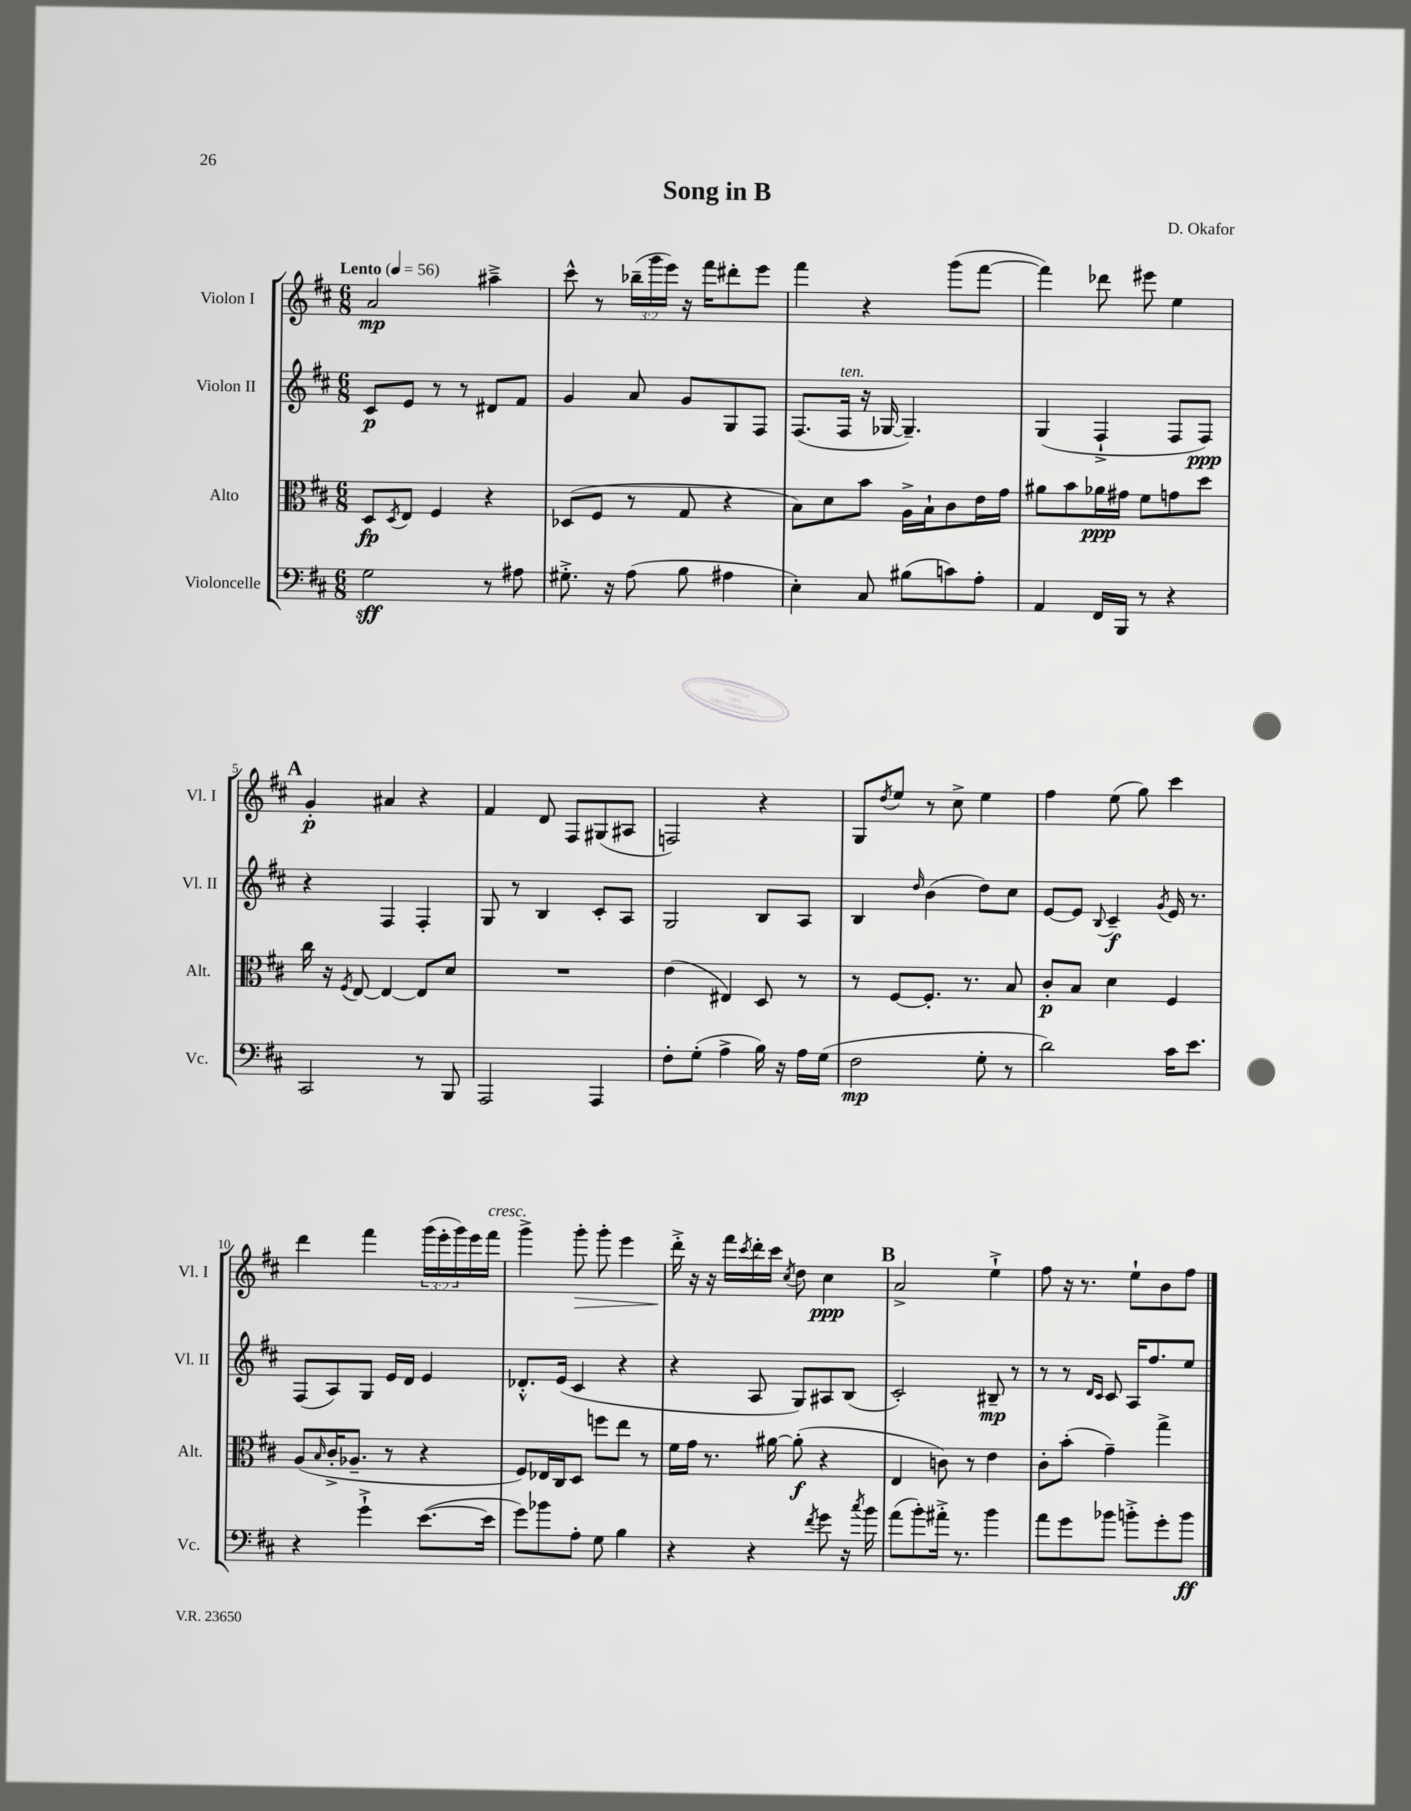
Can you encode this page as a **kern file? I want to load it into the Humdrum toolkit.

**kern	**kern	**kern	**kern
*staff4	*staff3	*staff2	*staff1
*clefF4	*clefC3	*clefG2	*clefG2
*k[f#c#]	*k[f#c#]	*k[f#c#]	*k[f#c#]
*M6/8	*M6/8	*M6/8	*M6/8
*MM56	*MM56	*MM56	*MM56
2G	8D	8c#	2a
.	8qD	.	.
.	8E	8e	.
.	4F#	8r	.
.	.	8r	.
8r	4r	8d#	4aa#~^
8A#	.	8f#	.
=	=	=	=
8.G#'^	(8D-	4g	8ccc#^^
.	8F#	.	8r
16r	.	.	.
(8A	8r	8a	(24bb-~
.	.	.	24ggg
.	.	.	24eee)
8B	8G	8g	16r
.	.	.	16fff#
4A#	4r	8G	8ddd#'
.	.	8F#	8eee
=	=	=	=
4E')	8B)	(8.F#	4fff#
.	8d	.	.
.	.	16F#	.
8C#	8b	16r	4r
.	.	[16G-	.
(8B#	16A^	4.G-~])	.
.	16B`	.	.
8c)	8c#	.	(8ggg
8A'	16e	.	[8fff#
.	16g	.	.
=	=	=	=
4AA	8a#	(4G	4fff#])
.	8b	.	.
16FF#	16a-	4F#`^	8ddd-
16BBB	16g#	.	.
8r	8f#	.	8eee#
4r	8g	8F#	4ee
.	8dd	8F#)	.
=	=	=	=
2CC#	16cc#	4r	4g'
.	16r	.	.
.	8qF#	.	.
.	[8E	.	.
.	4E_	4F#	4a#
8r	8E]	4F#'	4r
8BBB	8d	.	.
=	=	=	=
2AAA	2.r	8G	4f#
.	.	8r	.
.	.	4B	8d
.	.	.	8F#
4AAA	.	8c#'	(8G#
.	.	8A	8A#
=	=	=	=
8F#'	(4e	2G	2F)
(8G'	.	.	.
4A^	4E#)	.	.
16B)	8D	8B	4r
16r	.	.	.
16A	8r	8A	.
(16G	.	.	.
=	=	=	=
2F#	8r	4B	8G
.	.	.	8qdd
.	[8F#	.	8ee
.	.	16qqdd	.
.	8.F#']	(4b	8r
.	.	.	8cc#^
.	8.r	.	.
8G'	.	8dd)	4ee
8r	8B	8cc#	.
=	=	=	=
2d)	8c#'	[8e	4ff#
.	8B	8e]	.
.	.	8qqB	.
.	4d	4c#~	(8ee
.	.	.	8gg)
.	.	8qg	.
16c#	4F#	16e	4ccc#
8.e	.	8.r	.
=	=	=	=
4r	(8A	(8F#	4ddd
.	16qqB	.	.
.	16c#'^	8A)	.
.	8.A-~	.	.
4g`^	.	8G	4fff#
.	8r	16e	.
.	.	16d	.
([8.e	4r	4e	(24ggg
.	.	.	24eee'
.	.	.	24ggg)
.	.	.	16eee
16e]	.	.	16fff#
=	=	=	=
8g)	8F#)	8.d-'^^	4ggg^
8b-	16E-	.	.
.	16C#	(16e	.
8A'	8D	4c#	8ggg'
8G	8ff	.	8ggg'
4B	8ee	4r	4eee
.	8r	.	.
=	=	=	=
4r	16f#	4r	16ddd'^
.	16g	.	16r
.	8.r	.	16r
.	.	.	16fff#
.	.	.	8qccc#
4r	.	8A	16ddd'
.	[16a#	.	16ccc#
.	.	.	8qcc#
.	(8a#']	8G)	8dd
8qf#	.	.	.
8g	4r	8A#	4cc#
16r	.	(8B	.
8qcc#	.	.	.
16b	.	.	.
=	=	=	=
(8a	4E	2c#')	2a^
8b')	.	.	.
16a#'^	8c)	.	.
8.r	.	.	.
.	8r	.	.
4b	4e	8B#~	4ee`^
.	.	8r	.
=	=	=	=
8a	8c#'	8r	8ff#
8g	(8b'	8r	16r
.	.	.	8.r
.	.	16qqd	.
.	.	16qqc#	.
8b-	4g~)	8c#	.
8b'^	.	16A	8ee`
.	.	8.ff#	.
8g'	4gg^	.	8b
8b	.	8ee	8ff#
==	==	==	==
*-	*-	*-	*-
